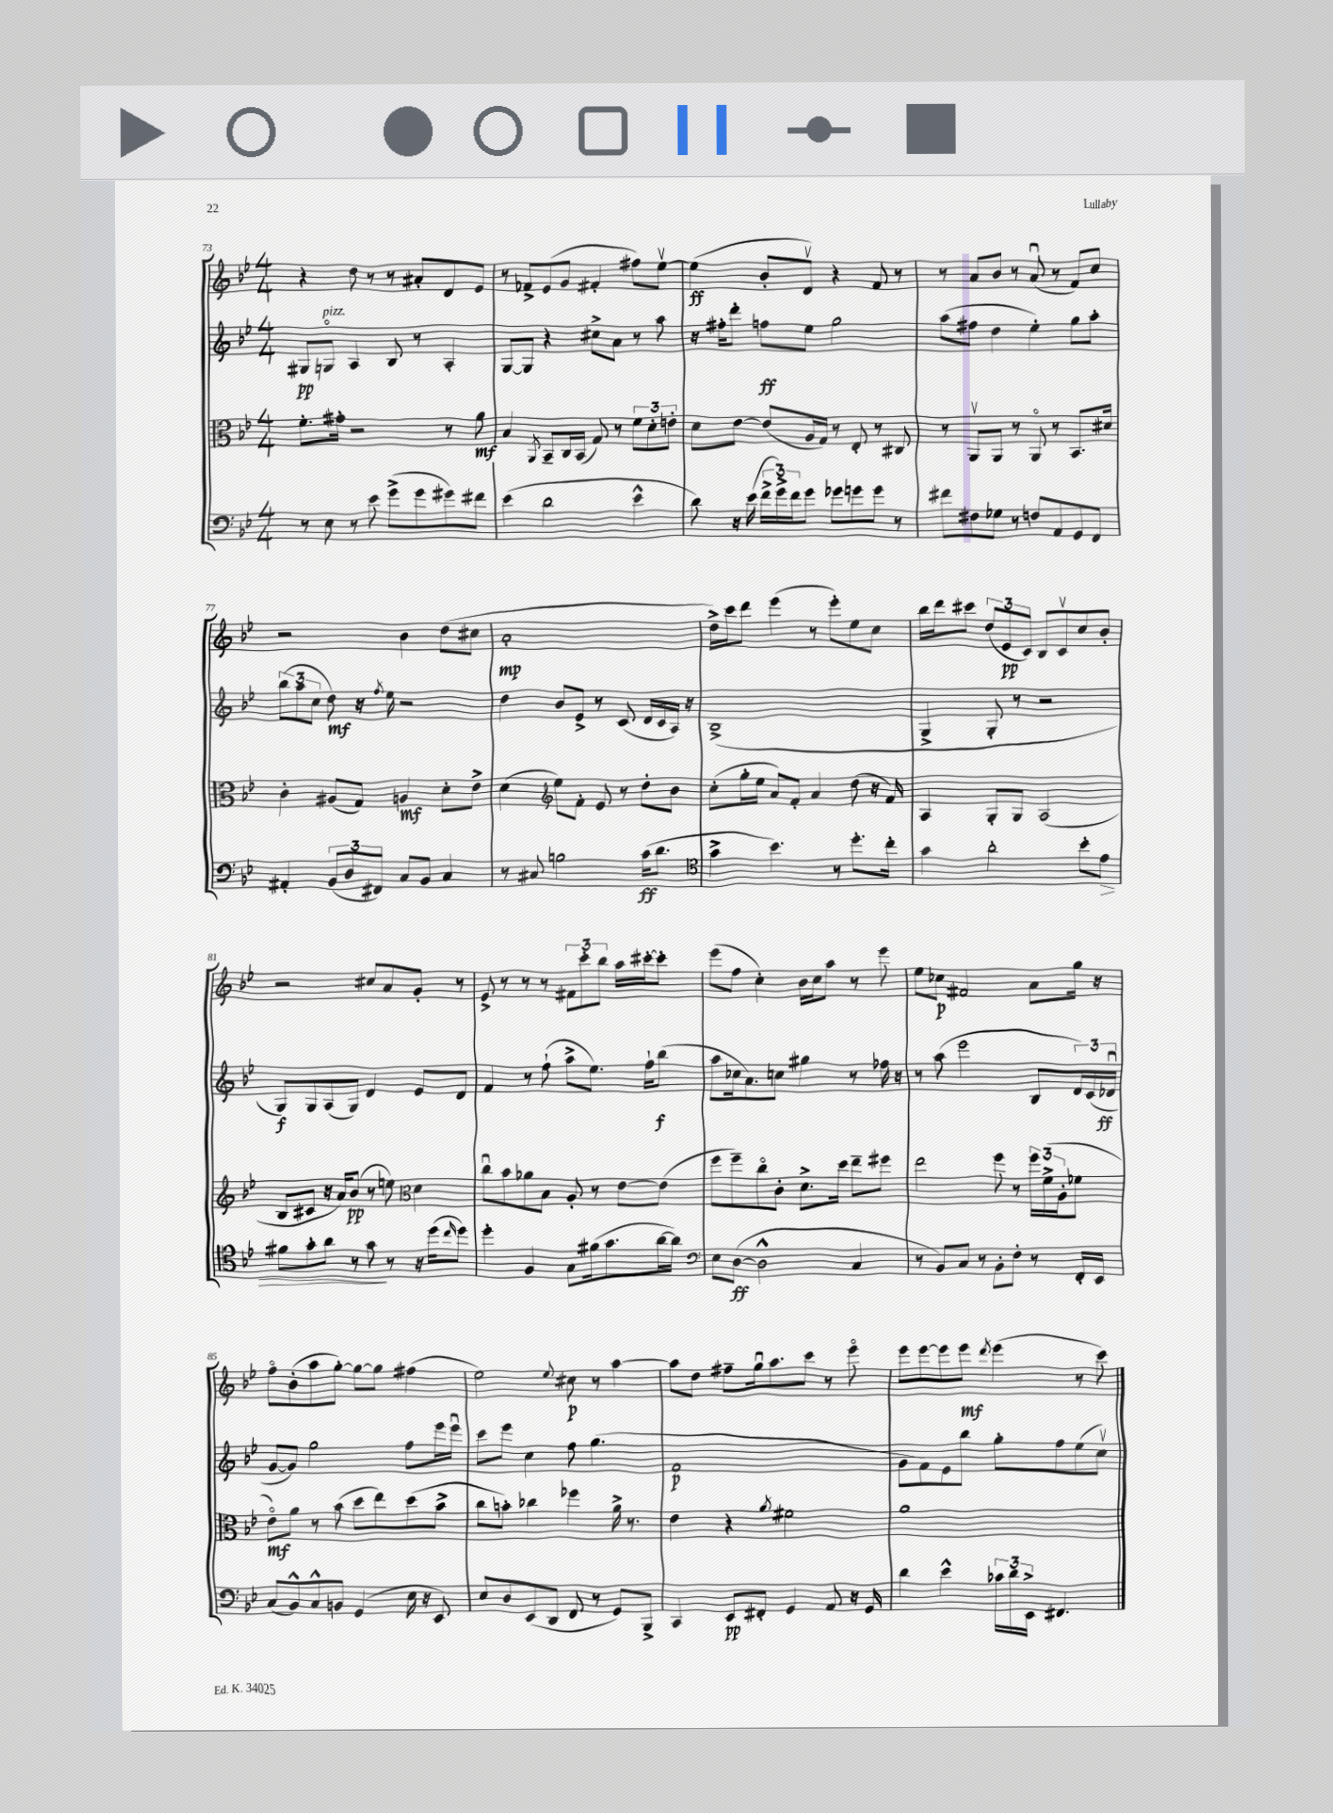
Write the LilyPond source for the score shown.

<<
\new StaffGroup <<
\new Staff = "s0" {
    \clef treble \key bes \major \numericTimeSignature \time 4/4
    r4 d''8 r8 r8 ais'8-. d'8 ees'8 |
    r8 fes'8-> ees'8( g'8 fis'4-. fis''8) ees''8~\upbow |
    ees''4\ff( bes'8-. d'8\upbow) r4 f'8 r8 |
    r8 a'8 bes'8 r8 a'8\downbow( r8 f'8) c''8 |
    r2 bes'4 d''8( cis''8 |
    a'1-.\mp |
    d''16->) c'''16 d'''8 ees'''4( r8 ees'''8-.) ees''8 c''8 |
    bes''16 d'''16 cis'''8 \tuplet 3/2 { d''8( ees'8\pp c'8) } bes8 c'8\upbow c''8 bes'8-. |
    r2 cis''8 a'8 g'8-. r8 |
    ees'8-> r8 r8 r8 \tuplet 3/2 { fis'8 c'''8-. bes''8 } a''16 cis'''16~-. cis'''8-. |
    ees'''8( f''8 c''4-.) bes'16 c''16 a''8 r8 ees'''8 |
    ees''8 ces''8\p fis'2 a'8 g''16 r16 |
    f''8\flageolet bes'8-.( a''8 g''8~-.) g''8~ g''8 fis''4( |
    ees''2) \appoggiatura { ees''8 } cis''8\p r8 a''4~ |
    a''8 d''8 fis''8-- g''16\downbow a''8. c'''8 r8 ees'''8\flageolet |
    ees'''8 ees'''8~ ees'''8 ees'''8\mf \acciaccatura { d'''8 } ees'''4( r8 c'''8) \bar "|." |
}
\new Staff = "s1" {
    \clef treble \key bes \major \numericTimeSignature \time 4/4
    gis8\pp g8\flageolet^\markup { \italic "pizz." } a4 bes8 r8 a4-. |
    g8~ g8 r4 cis''8-> a'8 r8 a''8 |
    r16 fis''16-. d'''8-. f''8\ff ees''8 g''2 |
    a''8( fis''8 d''4 ees''4-.) g''8 a''8-. |
    \tuplet 3/2 { bes''8( a''8 c''8 } d''8\mf) r16 \acciaccatura { f''8 } ees''16 r2 |
    d''4 bes'8 ees'8-> r8 c'8( d'16 c'16 a16) r16 |
    bes1->( |
    g4-> g8-. r8 r2 |
    g8\f) g8 a8( g8) d'4 ees'8 d'8 |
    f'4 r8 f''8-!( a''8-> ees''8.) f''16-! bes''8\f( |
    a''8 ces''16 a'8.) c''8 gis''4 r8 fes''16 r16 |
    r8 a''8( ees'''2 bes8 \tuplet 3/2 { d'16) c'16( des'16\downbow\ff } |
    g'8~ g'8) g''2 f''8 ees'''16 ees'''16\downbow |
    c'''8 ees'''8 c''4 f''8 g''4.( |
    f'1\p |
    g'8 f'8) ees'8 bes''8 g''8-. f''8 ees''8( c''8\upbow) \bar "|." |
}
\new Staff = "s2" {
    \clef alto \key bes \major \numericTimeSignature \time 4/4
    f'8.-. gis'16-. r2 r8 a'8\mf |
    bes4 \acciaccatura { a,8 } bes,8-- c16 bes,16( g8) r8 \tuplet 3/2 { f'8 d'8-. e'8-. } |
    d'8 ees'8~ ees'8( a16 g16) r8 ees8-. r8 cis8 |
    r8 a,8\upbow a,8 r8 a,8\flageolet r8 bes,8. dis'16 |
    c'4-. ais8( g8) a4\mf d'8-. ees'8-> |
    d'4( \clef treble ees''8) f'8-. ees'8 r8 d''8-. bes'8 |
    c''8-.( g''16-. ees''16 a'8) f'8-. a'4 d''8( r16 f'16) |
    a4 g8-. g8 a2( |
    bes8 cis'8 r16 a'16) bes'8\pp( r8 e''8) \clef alto d'4 |
    c''8\downbow bes'8 aes'8 bes8 a8-. r8 ees'8~ ees'8( |
    f''8 f''8--) c''8\flageolet c'8-. d'8.-> d''16 ees''8-- fis''8 |
    ees''2 f''8 r8 \tuplet 3/2 { f''16 f'16->( a16-. } fes'8 |
    ees'8\flageolet\mf) a'8 r8 bes'8( d''8 ees''8) d''8( bes'8-> |
    c''8 b'8-.) ces''4 fes''4 a'16-> r8. |
    ees'4 r4 \acciaccatura { a'8 } fis'2 |
    a'1 \bar "|." |
}
\new Staff = "s3" {
    \clef bass \key bes \major \numericTimeSignature \time 4/4
    r8 ees8 r8 ees'8 g'8->( g'8 gis'8) fis'8 |
    ees'4( d'2 ees'4-^ |
    d'8) r16 ees'16( \tuplet 3/2 { f'16-> g'16->) f'16 } g'8 ges'8 g'8 g'8 r8 |
    fis'8 fis8 ges8 r8 f8 a,8 g,8 f,8 |
    ais,4-. \tuplet 3/2 { bes,8( d8 fis,8) } c8 bes,8 c4 |
    r8 cis8 b2 c'16\ff( d'8. |
    \clef tenor g'4-> bes'4.) r8 d''8.-. c''16-. |
    g'4 a'2-. bes'8-. ees'8\> |
    fis'8 g'8-. a'8 r8 g'8\! r8 r16 d''16( \grace { c''16 } d''8) |
    d''4-. f4 g8 fis'16( g'8. a'16~ a'16) |
    \clef bass ees8 d8~\ff( d2-^ c4 |
    r8 bes,8) c8 r8 bes,8-. f8-. r8 f,16-. ees,16 |
    c8( bes,8-^) c8-^ b,8 g,4( ees16 r16 ees,8) |
    ees8 d8 ees,8( d,8 f,8 r8 g,8) bes,,8-> |
    c,4 ees,8\pp fis,8-. g,4 a,8 r16 g,16 |
    d'4 ees'4-^ \tuplet 3/2 { ces'16 d'16 ees,16-> } fis,4. \bar "|." |
}
>>
>>
\layout { \context { \Score currentBarNumber = #73 } }
